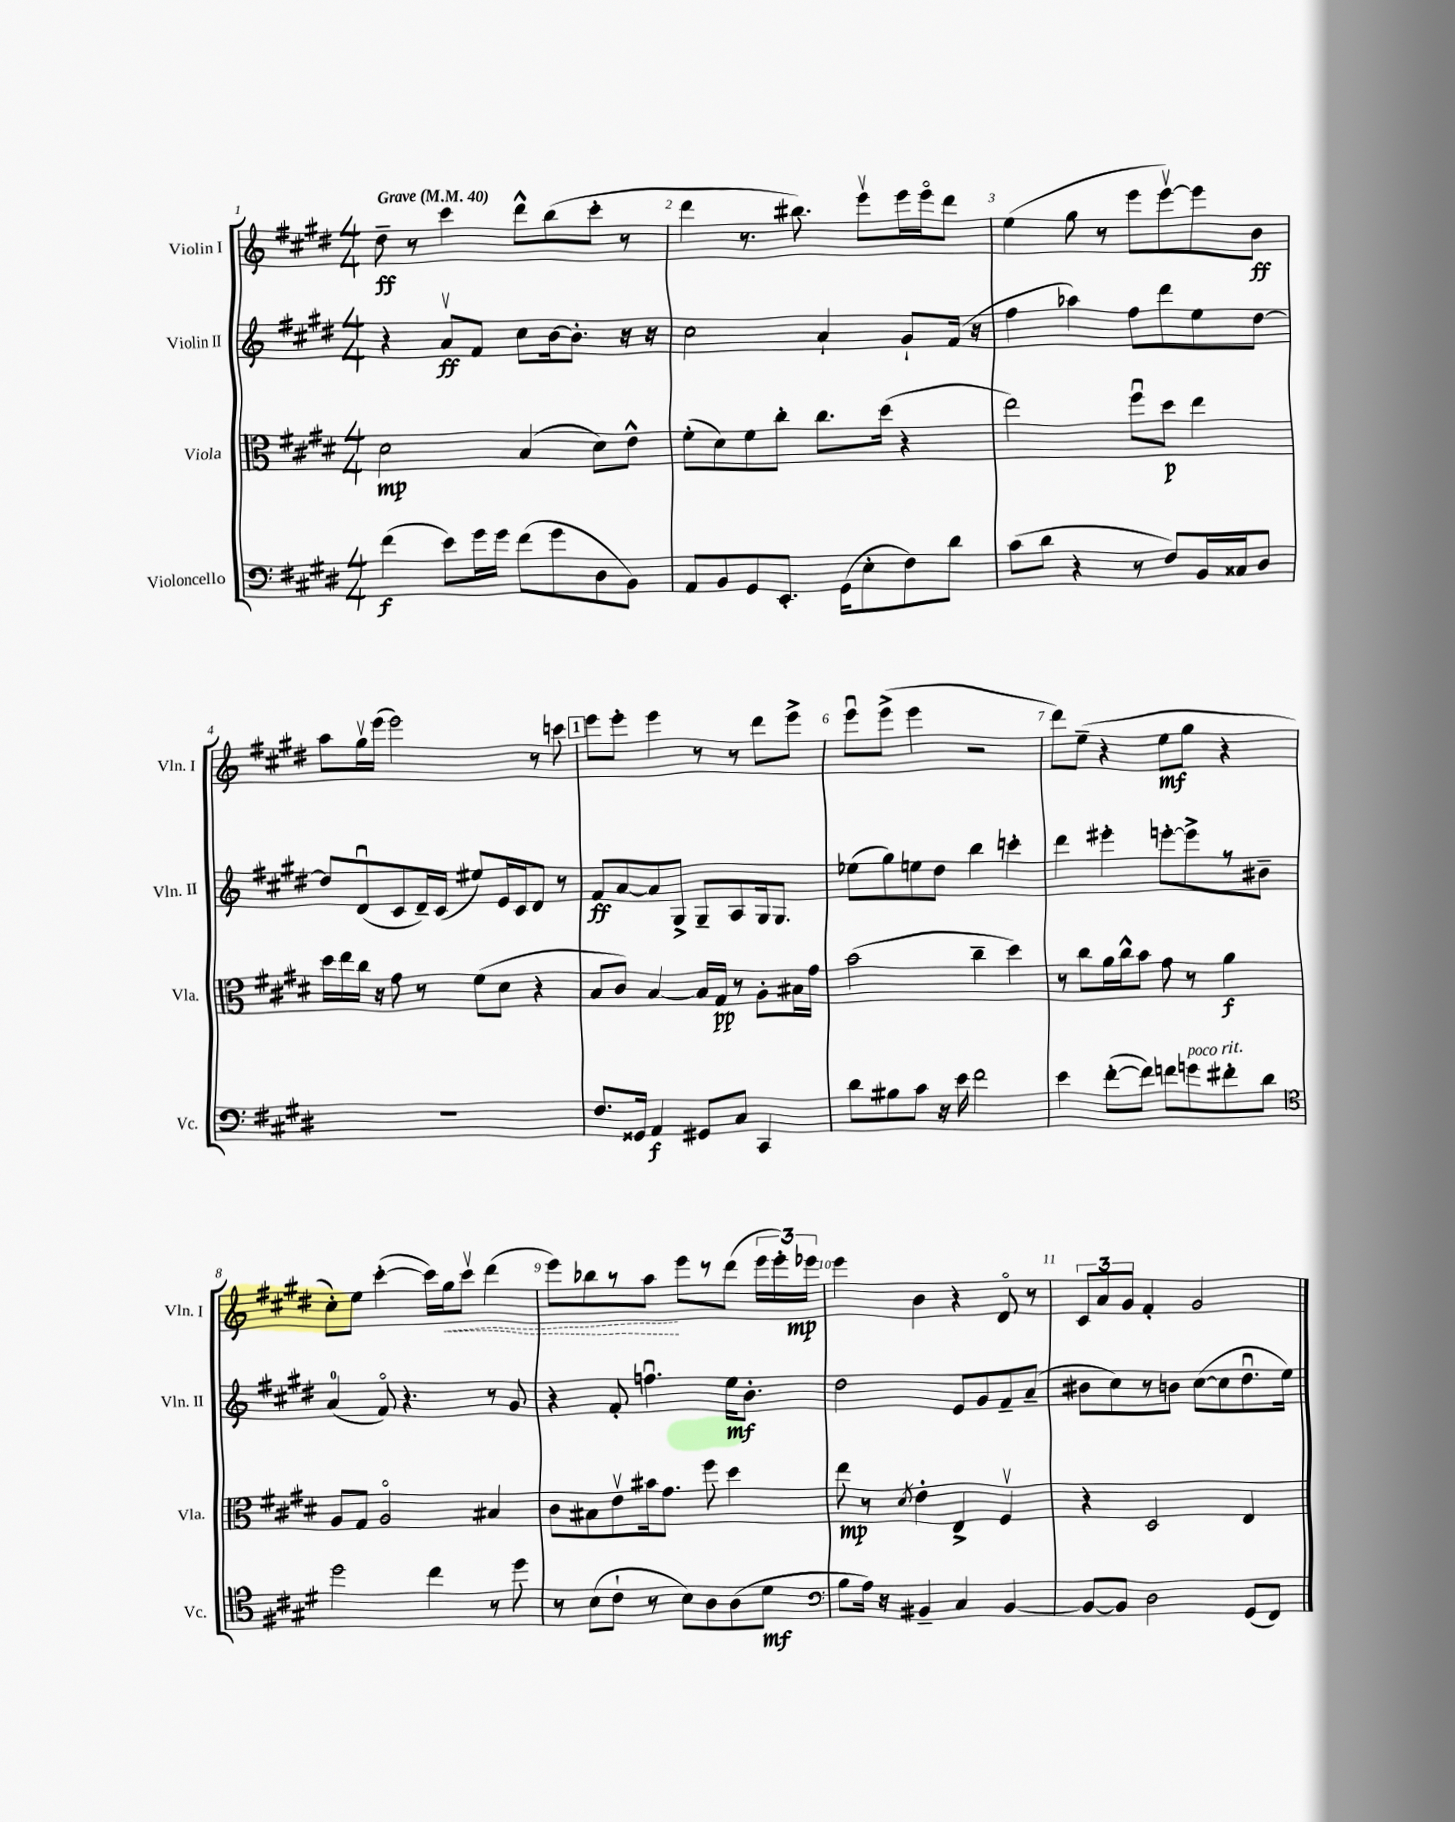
<<
\new StaffGroup <<
\new Staff = "s0" \with { instrumentName = "Violin I" shortInstrumentName = "Vln. I" } {
    \clef treble \key e \major \numericTimeSignature \time 4/4 \tempo "Grave" 4 = 40
    \autoBeamOff dis''8--\ff r8 cis'''4 dis'''8[-^ b''8( cis'''8]-. r8 |
    dis'''4 r8. bis''8.) e'''8[\upbow e'''16 e'''16\flageolet dis'''8] |
    e''4( gis''8 r8 e'''8[ e'''8~\upbow) e'''8 b'8]\ff |
    a''8[ gis''16\upbow e'''16]( e'''2) r8 c'''8 |
    \mark \markup { \box "1" } e'''8[ e'''8]-. e'''4 r8 r8 dis'''8[ e'''8]-> |
    e'''8[\downbow e'''8]->( e'''4 r2 |
    dis'''8[) e''8]--( r4 e''8[\mf gis''8] r4 |
    cis''8[-.) e''8] cis'''4~-.( cis'''16[) \once \override Hairpin.style = #'dashed-line gis''16\< cis'''8]\upbow dis'''4( |
    e'''8[) bes''8 r8 a''8]\! e'''8[ r8 dis'''8]( \tuplet 3/2 { e'''16[ e'''16-.) ees'''16]\mp } |
    e'''4 b'4 r4 dis'8\flageolet r8 |
    \tuplet 3/2 { cis'8[ a'8 gis'8] } fis'4-. gis'2 \bar "|." |
}
\new Staff = "s1" \with { instrumentName = "Violin II" shortInstrumentName = "Vln. II" } {
    \clef treble \key e \major \numericTimeSignature \time 4/4
    \autoBeamOff r4 a'8[\upbow\ff fis'8] cis''8[ b'16~ b'8.]-. r16 r16 |
    cis''2 a'4-! gis'8[-! fis'16]( r16 |
    fis''4 aes''4) fis''8[ dis'''8 e''8 dis''8]~ |
    dis''8[ dis'8\downbow( cis'8 dis'16--) cis'16]( eis''8[) e'16 cis'16 dis'8] r8 |
    \mark \markup { \box "1" } fis'8[\ff a'8~ a'8 gis8]-> gis8[-- a8 gis16 gis8.] |
    ees''8[( gis''8) e''8 dis''8] b''4 c'''4-. |
    dis'''4 eis'''4-. e'''8[~-. e'''8-> r8 bis'8]-- |
    a'4-0( fis'8\flageolet) r4. r8 gis'8 |
    r4 fis'8-. f''4.\downbow e''16[\mf b'8.]-. |
    dis''2 e'8[ gis'8 fis'8-- a'8]--( |
    bis'8[ cis''8) r8 b'8] cis''8[~( cis''8 dis''8.\downbow e''16]) \bar "|." |
}
\new Staff = "s2" \with { instrumentName = "Viola" shortInstrumentName = "Vla." } {
    \clef alto \key e \major \numericTimeSignature \time 4/4
    \autoBeamOff dis'2\mp b4( dis'8[) e'8]-^ |
    fis'8[-.( dis'8) fis'8 cis''8]-. cis''8.[ dis''16]( r4 |
    e''2) fis''8[\downbow dis''8]\p e''4 |
    dis''16[ e''16 cis''16] r16 gis'8 r8 fis'8[( dis'8] r4 |
    \mark \markup { \box "1" } b8[ cis'8]) b4~ b16[ gis16]\pp r8 a8[-. bis16 gis'16] |
    b'2( cis''4-- dis''4) |
    r8 cis''8[ a'16 cis''16-^ b'8] gis'8 r8 a'4\f |
    a8[ gis8] a2\flageolet bis4 |
    cis'8[ bis8 e'8\upbow bis'16 gis'8.] fis''8 dis''4 |
    e''8\mp r8 \acciaccatura { dis'8 } e'4-. e4-> fis4\upbow |
    r4 dis2 e4 \bar "|." |
}
\new Staff = "s3" \with { instrumentName = "Violoncello" shortInstrumentName = "Vc." } {
    \clef bass \key e \major \numericTimeSignature \time 4/4
    \autoBeamOff fis'4\f( e'8[) gis'16 gis'16] fis'8[( gis'8 dis8 b,8]) |
    a,8[ b,8 gis,8 e,8.]-. gis,16[( e8-. fis8) dis'8] |
    cis'8[( dis'8] r4 r8 fis8[) b,16 cisis16 dis8] |
    R1 |
    \mark \markup { \box "1" } fis8.[ gisis,16] a,4\f gis,8[ cis8] cis,4 |
    dis'8[ bis8 cis'8] r16 e'16 fis'2 |
    e'4 fis'8[~-.( fis'8]) f'8[ g'8^\markup { \italic "poco rit." } fis'8-. dis'8] |
    \clef tenor dis''2 cis''4 r8 dis''8 |
    r8 b8[( cis'8]-! r8 b8[) a8 a8( dis'8]\mf |
    \clef bass b8[ a16]) r16 bis,4-- cis4 bis,4~ |
    bis,8[~ bis,8] dis2 gis,8[( fis,8]) \bar "|." |
}
>>
>>
\layout { \context { \Score \override BarNumber.break-visibility = ##(#f #t #t) barNumberVisibility = #all-bar-numbers-visible } }
